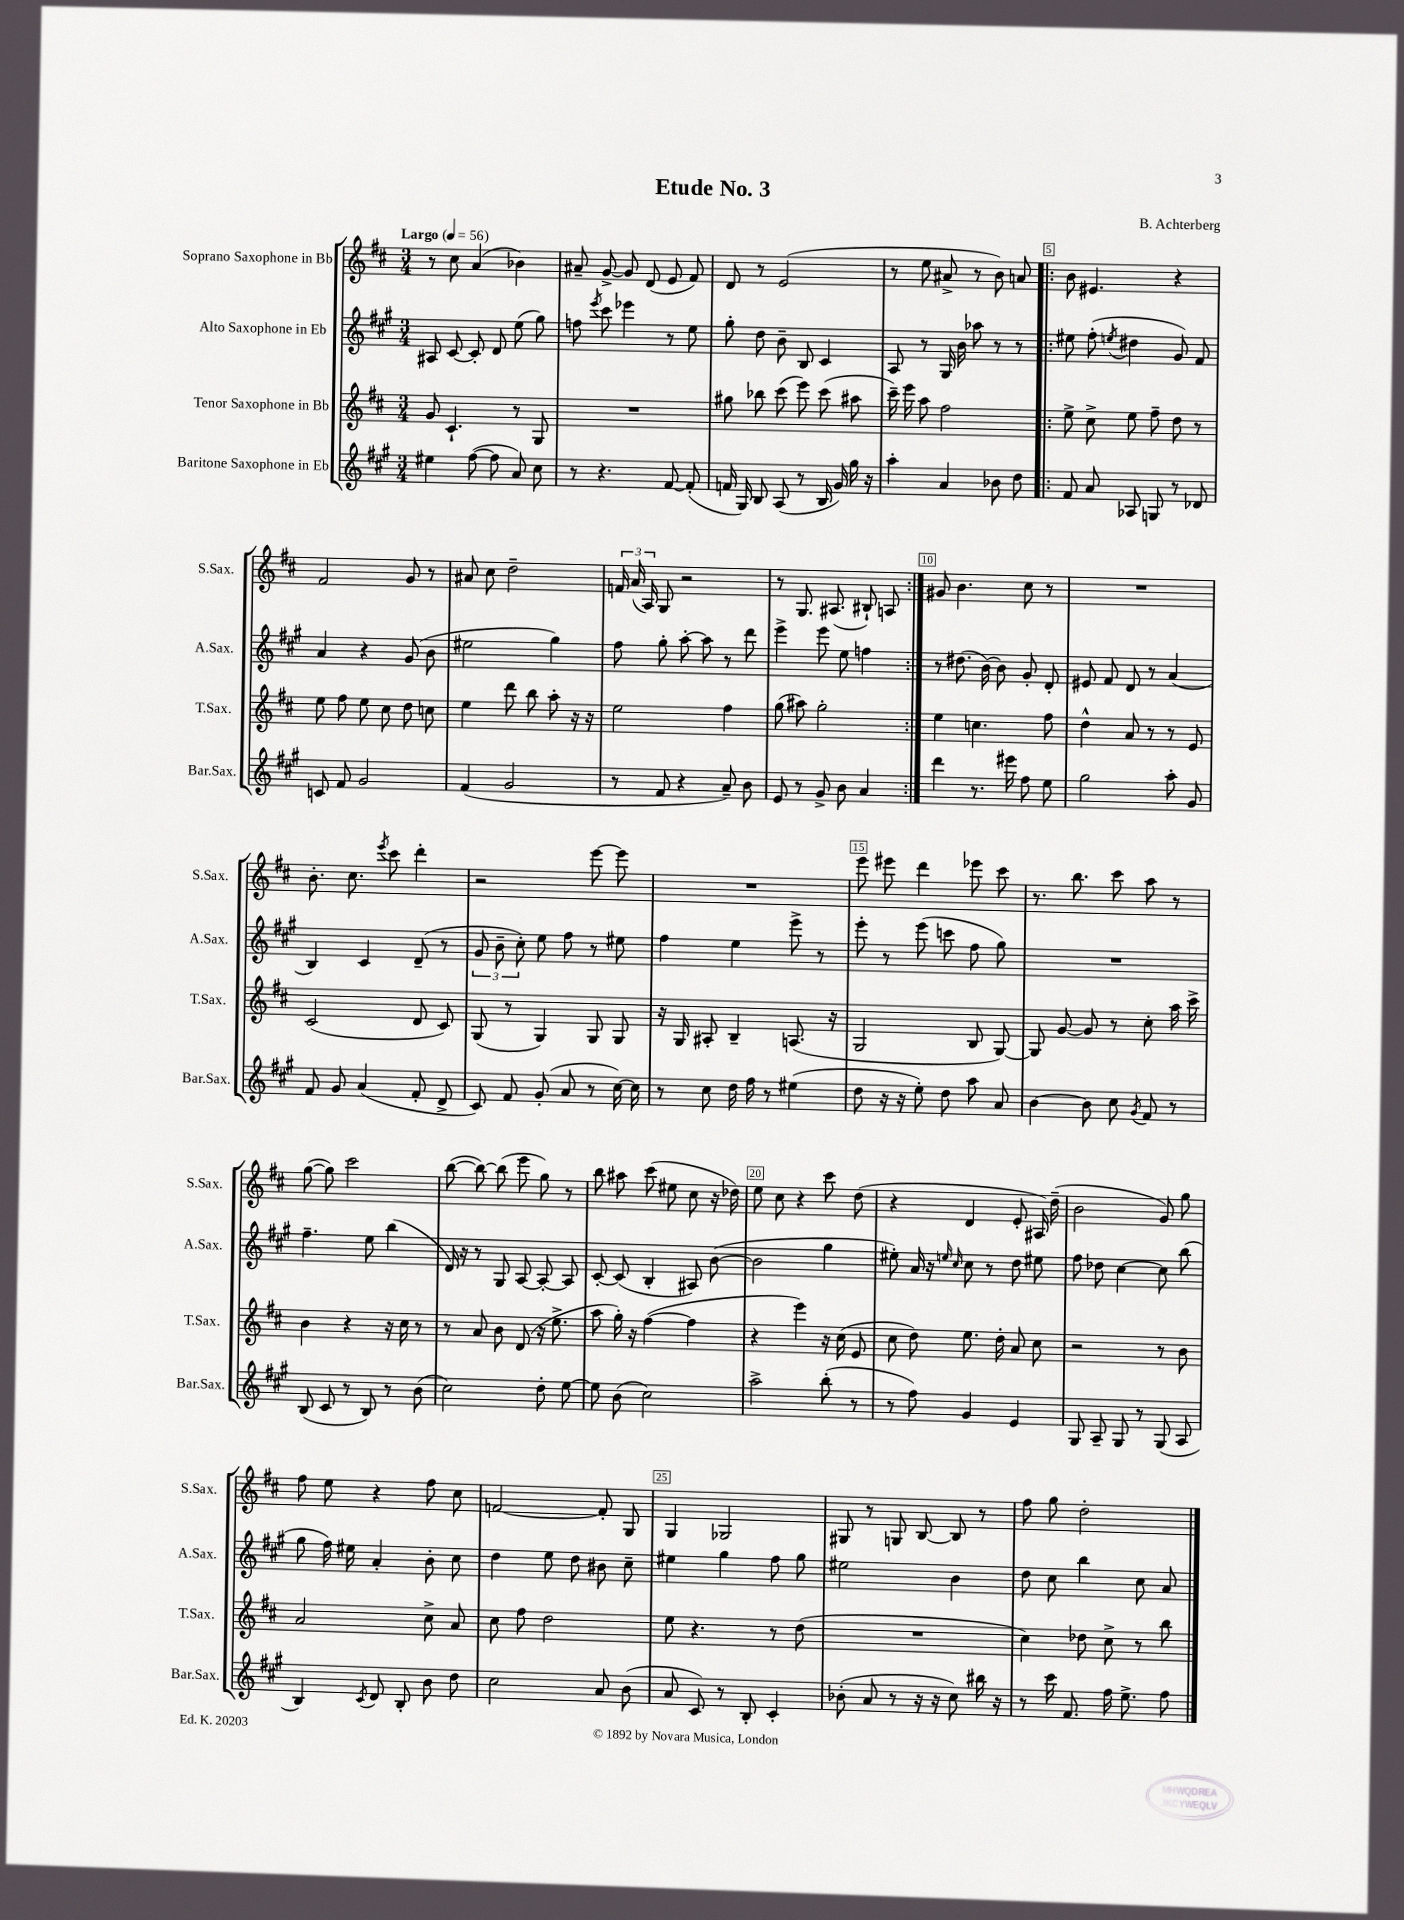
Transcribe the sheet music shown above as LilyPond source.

\header { title = "Etude No. 3" composer = "B. Achterberg" }
<<
\new StaffGroup <<
\new Staff = "s0" \with { instrumentName = "Soprano Saxophone in Bb" shortInstrumentName = "S.Sax." } {
    \clef treble \key d \major \numericTimeSignature \time 3/4 \tempo "Largo" 4 = 56
    \autoBeamOff r8 cis''8 a'4( bes'4) |
    ais'8-- g'8~-> g'8 d'8( e'8 fis'8) |
    d'8 r8 e'2( |
    r8 e''8 ais'8-> r8 b'8) a'8 |
    \repeat volta 2 { b'8 eis'4. r4 |
    fis'2 g'8 r8 |
    ais'8 cis''8 d''2-- |
    \tuplet 3/2 { f'16 a'16( a16) } g8 r2 |
    r8 g8. ais8.( bis8-!) a8 | }
    gis'8 b'4. cis''8 r8 |
    R2. |
    b'8.-. cis''8. \acciaccatura { e'''8 } cis'''8 d'''4-. |
    r2 e'''8~ e'''8 |
    R2. |
    e'''8 eis'''8 d'''4 ees'''8 cis'''8 |
    r8. b''8. cis'''8 a''8 r8 |
    g''8~( g''8) cis'''2 |
    b''8~( b''8~) b''8( e'''8 g''8) r8 |
    b''8 ais''8 cis'''8( eis''8 cis''8 r16 des''16) |
    e''8 cis''8 r4 cis'''8 d''8( |
    r4 d'4 e'8-. ais16) d''16--( |
    b'2 g'8) g''8 |
    fis''8 e''8 r4 fis''8 cis''8 |
    f'2~ f'8-. g8 |
    g4 ges2 |
    gis8 r8 g8 b8~ b8 r8 |
    fis''8 g''8 d''2-. \bar "|." |
}
\new Staff = "s1" \with { instrumentName = "Alto Saxophone in Eb" shortInstrumentName = "A.Sax." } {
    \clef treble \key a \major \numericTimeSignature \time 3/4
    \autoBeamOff ais8 cis'8~ cis'8-. d'8 e''8( gis''8) |
    f''8 \acciaccatura { e'''8 } cis'''8 ees'''4 r8 e''8 |
    gis''8-. d''8 b'8-- b8 cis'4 |
    a8 r8 gis16 b'16 aes''8 r8 r8 |
    \repeat volta 2 { eis''8 fis''8-.( \acciaccatura { e''8 } dis''4 gis'8) fis'8 |
    a'4 r4 gis'8( b'8 |
    eis''2 gis''4) |
    fis''8 gis''8-. a''8~-. a''8 r8 d'''8 |
    e'''4-> e'''8 e''8 f''4 | }
    r8 dis''8.( b'16~) b'8 gis'8-. d'8-. |
    eis'8 fis'8 d'8 r8 a'4( |
    b4) cis'4 d'8--( r8 |
    \tuplet 3/2 { gis'8 b'8-- cis''8-.) } e''8 fis''8 r8 eis''8 |
    fis''4 e''4 e'''8-> r8 |
    e'''8-. r8 e'''8( c'''8 fis''8 gis''8) |
    R2. |
    fis''4.-- e''8 b''4( |
    d'16) r16 r8 gis8 a8~ a8~-. a8 |
    cis'8~-. cis'8( b4-. ais8) b'8~( |
    b'2 gis''4 |
    eis''8-.) a'16 r16 \grace { e''16 cis''16 } cis''8 r8 d''8 eis''8 |
    fis''8 des''8 cis''4~ cis''8 b''8( |
    gis''8 fis''16) eis''16 a'4-. b'8-. cis''8 |
    d''4 e''8 d''8 bis'8 cis''8-- |
    eis''4 gis''4 fis''8 gis''8 |
    eis''2 b'4 |
    d''8 cis''8 b''4 cis''8 a'8 \bar "|." |
}
\new Staff = "s2" \with { instrumentName = "Tenor Saxophone in Bb" shortInstrumentName = "T.Sax." } {
    \clef treble \key d \major \numericTimeSignature \time 3/4
    \autoBeamOff g'8 cis'4.-! r8 g8 |
    R2. |
    gis''8 bes''8 cis'''8( e'''8) cis'''8( ais''8 |
    cis'''16--) e'''16 a''8 fis''2 |
    \repeat volta 2 { e''8-> cis''8-> e''8 fis''8-- d''8 r8 |
    e''8 fis''8 e''8 cis''8 d''8 c''8 |
    e''4 d'''8 b''8 a''8-. r16 r16 |
    e''2 fis''4 |
    g''8( ais''8) g''2-. | }
    e''4 c''4. fis''8 |
    d''4-^ a'8 r8 r8 e'8 |
    cis'2( d'8 cis'8) |
    g8( r8 g4) g8 g8 |
    r16 g16 ais8-. b4-- a8.( r16 |
    g2 b8 g8~) |
    g8 g'8~ g'8 r8 cis''8-. a''16 cis'''16-> |
    b'4 r4 r16 cis''16 r8 |
    r8 a'8 b'8 d'8( r16 e''8.-> |
    a''8 g''16-.) r16 fis''4~( fis''4 |
    r4 e'''4) r16 cis''16( e'8 |
    cis''8 d''8) e''8. d''16-. a'8 cis''8 |
    r2 r8 b'8 |
    a'2 cis''8-> a'8 |
    cis''8 fis''8 d''2 |
    e''8 r4. r8 d''8( |
    R2. |
    cis''4) des''8 cis''8-> r8 b''8 \bar "|." |
}
\new Staff = "s3" \with { instrumentName = "Baritone Saxophone in Eb" shortInstrumentName = "Bar.Sax." } {
    \clef treble \key a \major \numericTimeSignature \time 3/4
    \autoBeamOff eis''4 fis''8~( fis''8 a'8) cis''8 |
    r8 r4. fis'8~ fis'8-.( |
    f'16 gis16) b8 a8( r8 b16 gis'16) gis''16 r16 |
    a''4-. a'4 bes'8 d''8 |
    \repeat volta 2 { fis'8 a'8 aes8 g8 r8 des'8 |
    c'8 fis'8 gis'2 |
    fis'4( gis'2 |
    r8 fis'8 r4 a'8--) b'8 |
    e'8 r8 gis'8-> b'8 a'4 | }
    d'''4 r8. eis'''16 fis''8 e''8 |
    gis''2 a''8-. gis'8 |
    fis'8 gis'8 a'4( fis'8-. d'8-> |
    cis'8) fis'8 gis'8-.( a'8 r8 cis''16~) cis''16 |
    r8 cis''8 d''16 fis''16 r8 eis''4( |
    d''8 r16 r16 e''8-.) d''8 a''8 a'8 |
    b'4~ b'8 cis''8 \acciaccatura { gis'8 } fis'8 r8 |
    b8( cis'8 r8 b8) r8 b'8( |
    cis''2) d''8-. e''8~ |
    e''8 b'8( cis''2) |
    a''2-> b''8-.( r8 |
    r8 fis''8) gis'4 e'4 |
    gis8 a8-- gis8 r8 gis8( a8 |
    b4) \acciaccatura { cis'8 } d'8 b8-. b'8 d''8 |
    cis''2 a'8 b'8( |
    a'8 cis'8) r8 b8-. cis'4-. |
    bes'8-.( a'8 r8 r16 r16 cis''8) bis''16 r16 |
    r8 cis'''16 fis'8. fis''16 e''8.-> fis''8 \bar "|." |
}
>>
>>
\layout { \context { \Score \override BarNumber.break-visibility = ##(#f #t #t) barNumberVisibility = #(every-nth-bar-number-visible 5) \override BarNumber.stencil = #(make-stencil-boxer 0.1 0.3 ly:text-interface::print) } }
